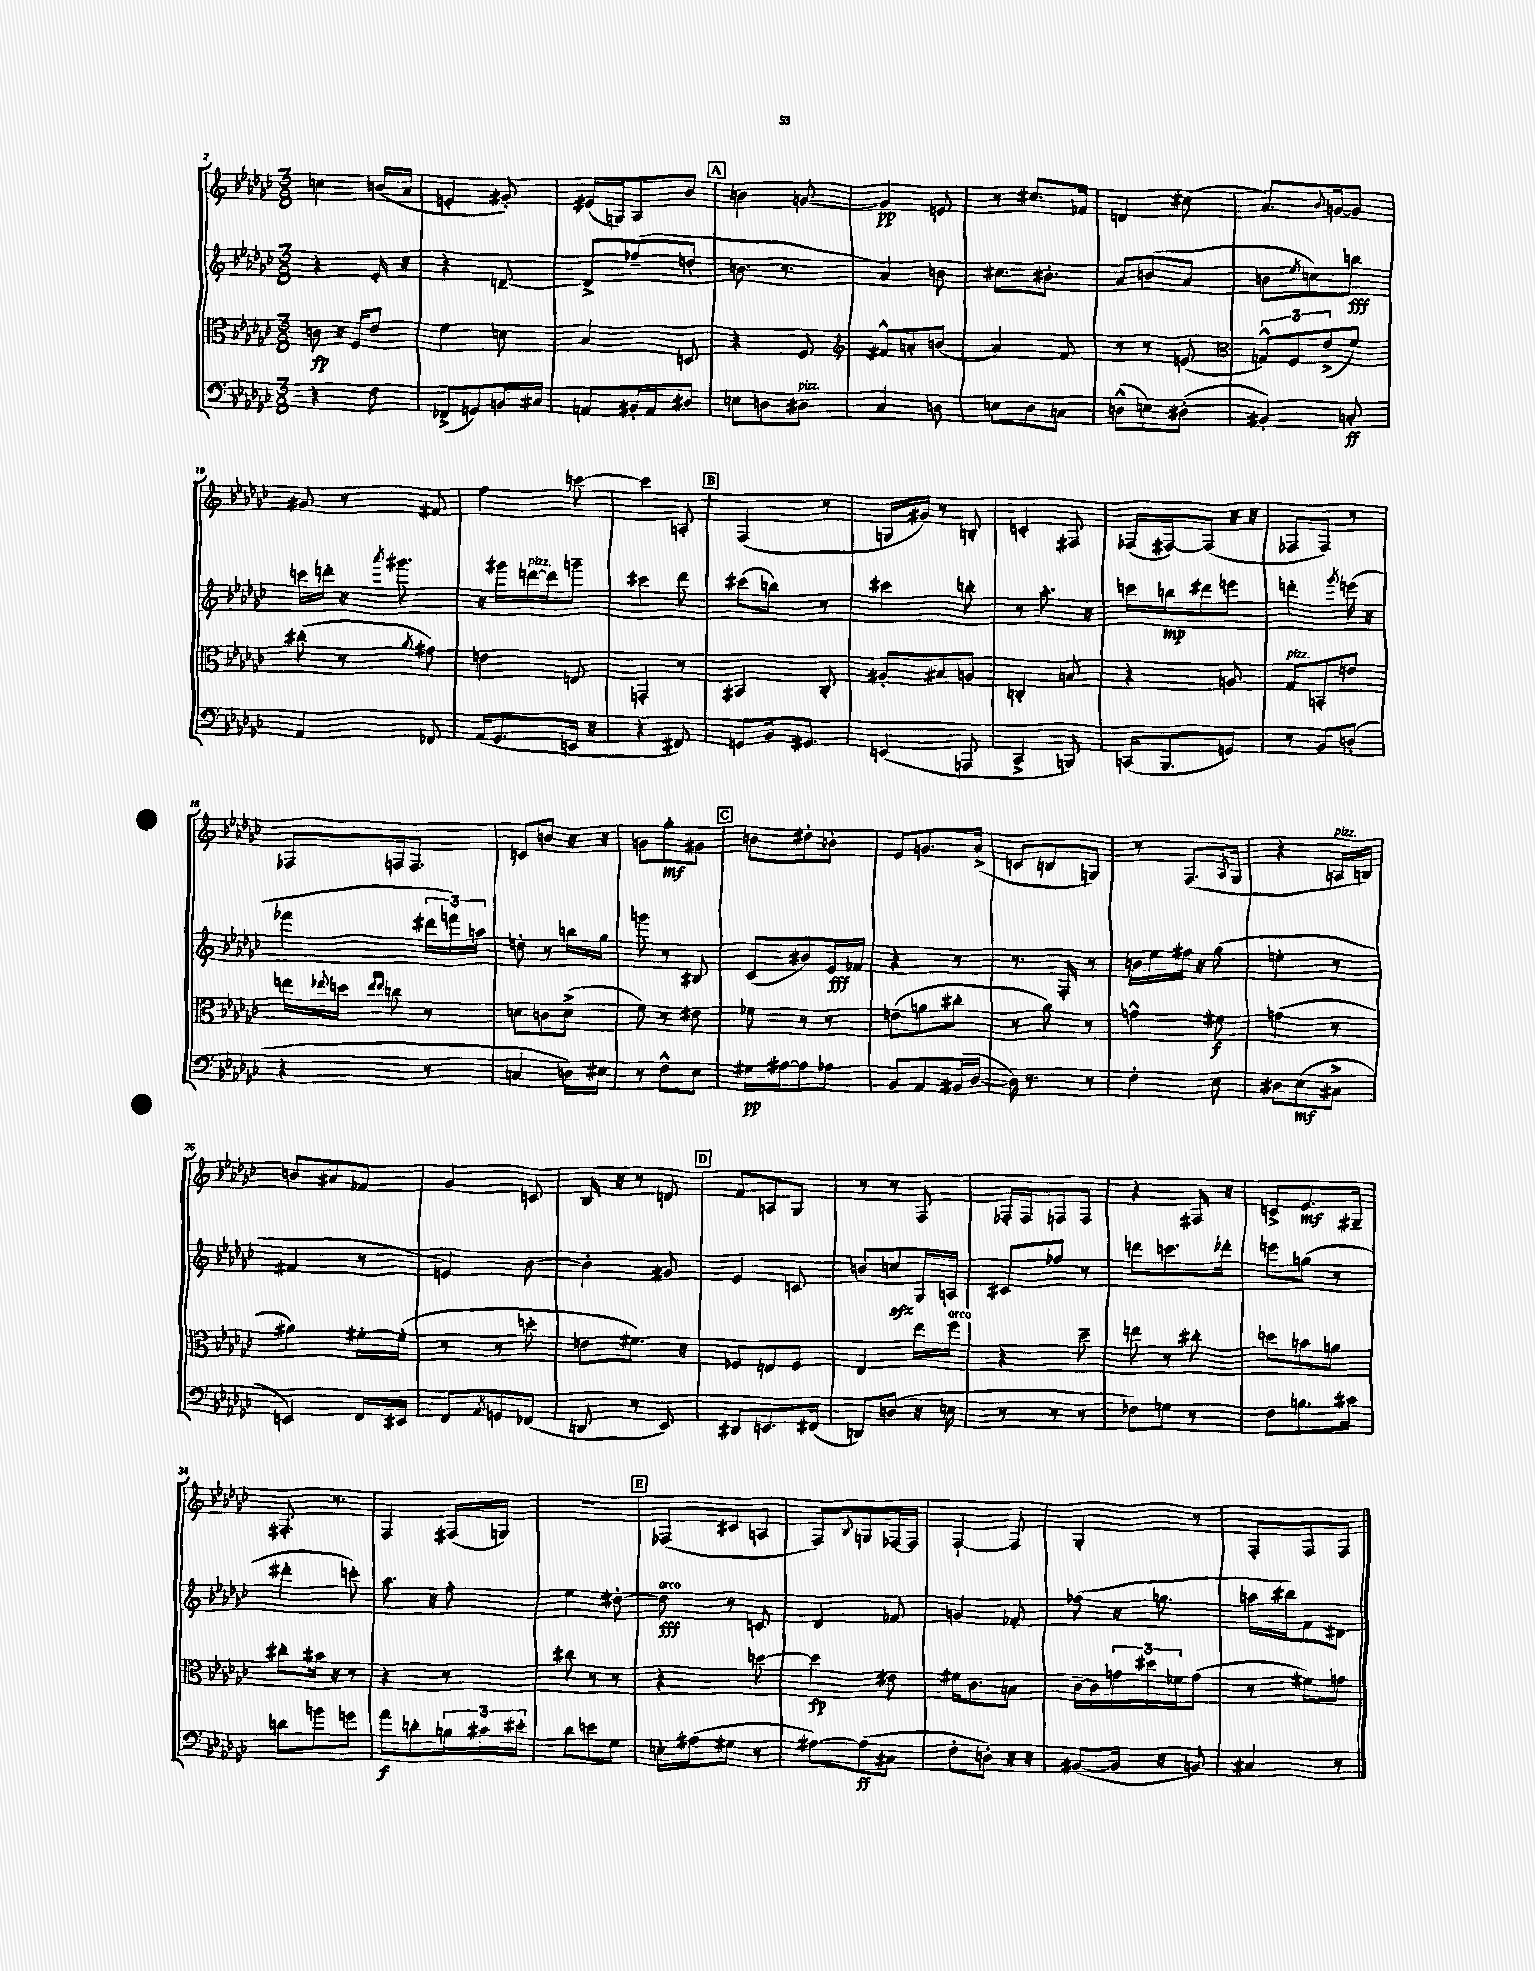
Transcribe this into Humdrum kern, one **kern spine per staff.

**kern	**kern	**kern	**kern
*staff4	*staff3	*staff2	*staff1
*clefF4	*clefC3	*clefG2	*clefG2
*k[b-e-a-d-g-c-]	*k[b-e-a-d-g-c-]	*k[b-e-a-d-g-c-]	*k[b-e-a-d-g-c-]
*M3/8	*M3/8	*M3/8	*M3/8
4r	8c	4r	4cc
.	16r	.	.
.	16F	.	.
8F	8e-	16e-'	(16b
.	.	16r	16a-
=	=	=	=
(8FF-^	4f	4r	4e'
8GG)	.	.	.
16BB	8d	[8d~	8g#')
16C#	.	.	.
=	=	=	=
8AA	4B-	8d^]	(16e#
.	.	.	16G)
16BB#'	.	(8ff-~	8A-
16AA	.	.	.
8D#	8D	8dd'	8b-
=	=	=	=
8E	4r	8.b	4b
8D	.	.	.
.	.	8.r	.
8D#	8F	.	[8g
=	=	=	=
*	*clefG2	*	*
4C-	8f#^^	4a-)	4g]
.	8a'	.	.
8D	(8b	8b	8e
=	=	=	=
8E	4a-)	8.cc#	8r
8D-	.	.	8.cc#
.	.	8.b#'	.
8C	8f	.	.
.	.	.	16f-
=	=	=	=
(8D^^	8r	8a-	4d
8E)	8r	(8b	.
(8D#'	(8e	8a-	(8cc#
=	=	=	=
*	*clefC3	*	*
4BB#')	12G^^)	8b	8.a-)
.	12F	.	.
.	.	8qee-	.
.	.	8cc)	.
.	(12e-^	.	.
.	.	.	8qqb-
.	.	.	[16g
8C'	8f)	8bb	8g]
=	=	=	=
4AA-	(8cc#'	16ccc	8g#
.	.	16ddd'	.
.	8r	16r	8r
.	.	8qaaa-	.
.	.	8.ggg#	.
.	8qa-	.	.
8FF-	8g#)	.	8f#
=	=	=	=
(16AA-	4e	16r	4ff
8.GG-	.	16ggg#	.
.	.	[16ddd	.
.	.	16ddd]	.
16EE	8E	8ggg~	[8ccc
16r	.	.	.
=	=	=	=
4r	4GG'	4ccc#	4ccc]
8FF#)	8r	8ddd-	8A'
=	=	=	=
8GG	4BB#	(8ccc#	(4F
16BB-	.	8bb)	.
8.GG#	.	.	.
.	8C-'	8r	8r
=	=	=	=
(4EE	8A#'	4ccc#	16G
.	.	.	16g#)
.	8B#	.	8r
8AAA	8A	8bb'	8B'
=	=	=	=
4CC-^	4C'	8r	4c'
.	.	8.aa-'	.
8BBB)	8B	.	8F#
.	.	16r	.
=	=	=	=
(16CC	4r	16ccc	(16F-
8.BBB-	.	16bb	[16F#)
.	.	8ddd#	(8F#]
8GG)	8A	8eee	16r
.	.	.	16r
=	=	=	=
8r	8G-	4ddd'	8F-
8BB-	8BB'	.	8F-)
.	.	8qggg-	.
(8D'	8e	(16eee	8r
.	.	16r	.
=	=	=	=
4r	16ee	4fff-	8F-
.	8qqee-	.	.
.	16dd	.	.
.	16qqee-	.	.
.	16qqee-	.	.
.	8cc	.	16F
.	.	.	8.F
8r	8r	24ddd#	.
.	.	24fff)	.
.	.	24aa	.
=	=	=	=
4C	8d	8dd'	8c
.	8c	8r	8b
16D)	(8d^	16bb	16r
16E#	.	16gg-	16r
=	=	=	=
8r	8f)	8ggg	8g
8F^^	8r	8r	8gg-'
8E-	8e#	8B#	8g#
=	=	=	=
16G#	8f-	(8c-	8b
[16A#	.	.	.
8A#]	8r	8b#)	8dd#'
8A-	8r	16e-	8b-'
.	.	16f-	.
=	=	=	=
8BB-	(8e	4r	8e-
8AA-	8a	.	8.g
(16BB#	8cc#'	8r	.
[16D-	.	.	(16a-^
=	=	=	=
16D-])	8r	8.r	8c
8.r	.	.	.
.	8a-)	.	8B
.	.	16F'	.
8r	8r	8r	8G)
=	=	=	=
4F'	4g^^	16b	8r
.	.	16ee-	.
.	.	16ff#	(8.F
.	.	16r	.
8E-	8f#	(8gg-	.
.	.	.	8qA-
.	.	.	16G-
=	=	=	=
8D#	(4g	4ee'	4r
(8E-	.	.	.
8C#^	8r	8r	16A
.	.	.	16B)
=	=	=	=
4EE)	4a#)	4f#	8b
.	.	.	8a#
16FF	[16f#'	8r	8f-
16EE#	(16f#']	.	.
=	=	=	=
8FF	8r	4e)	4g-
8qAA-	.	.	.
8GG	8r	.	.
(8FF-	8dd'	[8b-	8c
=	=	=	=
8DD	8e	4b-']	16B-
.	.	.	16r
8r	8.f#)	.	8r
8EE-)	.	8g#	8d
.	16r	.	.
=	=	=	=
8DD#	8F-	4e-	8f
8.EE	8E	.	8A
.	8F-	8c	8G-
(16FF#	.	.	.
=	=	=	=
8DD)	4E-	8b	8r
(8D	.	8cc	8r
16r	16ee-	16G-	8F
16E	16ff	16A	.
=	=	=	=
8r	4r	8c#	16F-'
.	.	.	16F-
8r	.	8ff-	8F
8r	8dd-~	8r	8F
=	=	=	=
8F-)	8ee	8ddd	4r
8G	8r	8.ccc	.
8r	8cc#'	.	16F#
.	.	16ddd-'	16r
=	=	=	=
8F	8dd	8eee	8c^
8.B	8b	(8gg	8.e-
.	8a	8r	.
16c#	.	.	16G#~
=	=	=	=
8d	8cc#'	4ddd#'	8.F#'
8b	16b#	.	.
.	16r	.	8.r
8g	8r	8ccc')	.
=	=	=	=
8a-	4r	8.aa-	4F
8d'	.	.	.
.	.	16r	.
24B	8r	8ff'	(16F#
24c#	.	.	.
.	.	.	16G)
24e#'	.	.	.
=	=	=	=
8d-	8cc#	4ee-	4.r
8e	8r	.	.
8G-	8r	[8dd#'	.
=	=	=	=
16E'	4r	8dd#]	(8F-
(16A#	.	.	.
8G#	.	8r	8c#
8r	[8dd	8c	8A
=	=	=	=
[8A#)	4dd]	4d-	8F)
.	.	.	8qqB-
(8A#]	.	.	8G
8C#	8e#	8f-	[16F-
.	.	.	16F-]
=	=	=	=
8F'	16f#	4g	[4F`
.	8.c-	.	.
8D')	.	.	.
16r	8B	8f-'	8F]
16r	.	.	.
=	=	=	=
([8BB#	[16c-~	(8ff-	4G-'
.	16c-]	.	.
16BB#]	24g	16r	.
.	24dd#	.	.
16r	.	8.gg	.
.	24f-	.	.
8BB)	(8g	.	8r
=	=	=	=
4C#	8r	16aa	8F'
.	.	16bb#)	.
.	8f#)	8f	8F
8r	8g	8d#	8F
==	==	==	==
*-	*-	*-	*-
